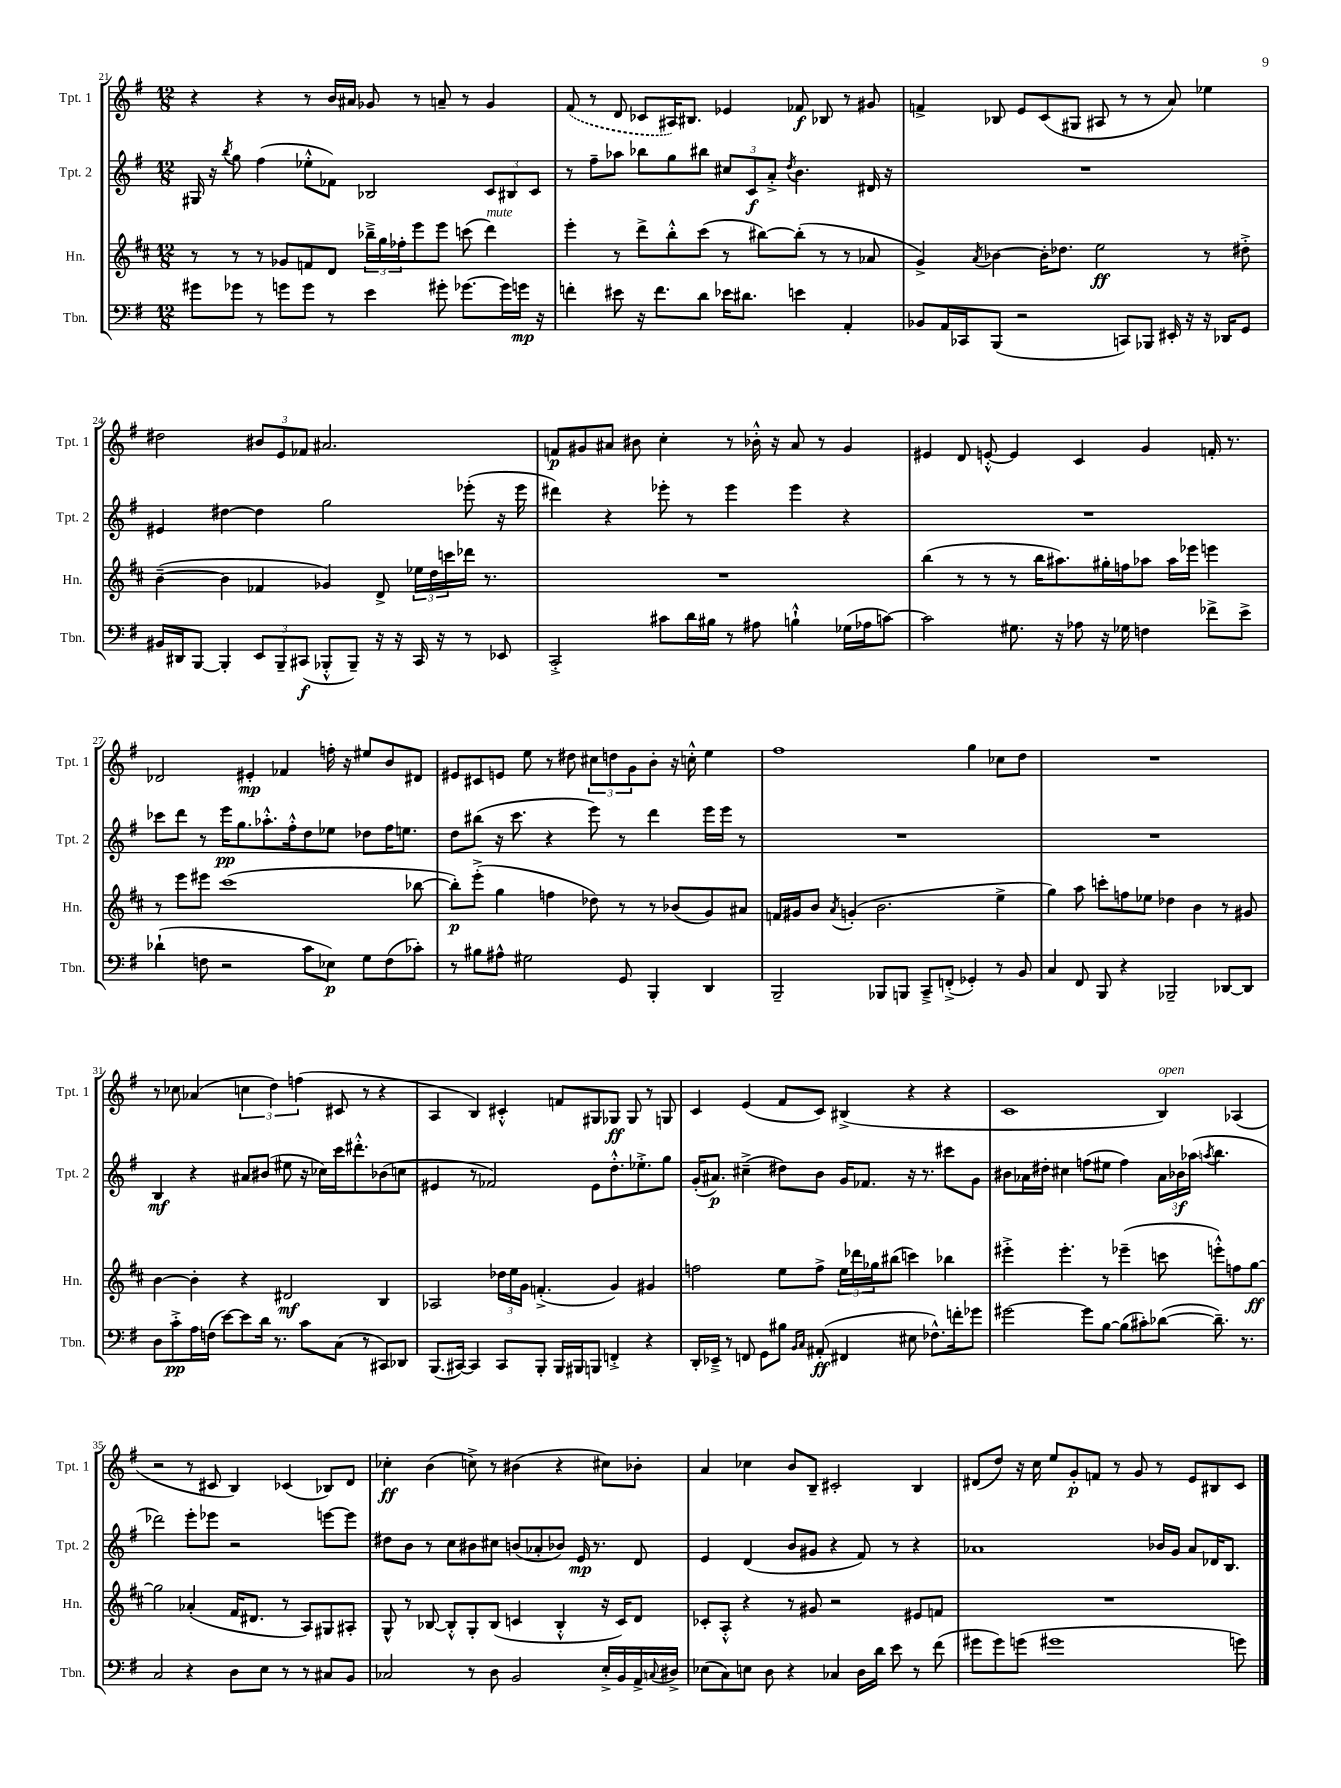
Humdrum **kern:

**kern	**kern	**kern	**kern
*staff4	*staff3	*staff2	*staff1
*clefF4	*clefG2	*clefG2	*clefG2
*k[f#]	*k[f#c#]	*k[f#]	*k[f#]
*M12/8	*M12/8	*M12/8	*M12/8
8g#	8r	16G#	4r
.	.	16r	.
.	.	8qbb	.
8g-	8r	8gg	.
8r	8r	(4ff#	4r
8g	8g-	.	.
8g	8f	8ee-'^^	8r
8r	8d	8f-)	16b
.	.	.	16a#
4e	24bb-~^	2B-	8g-
.	24gg	.	.
.	24ff-'	.	.
.	8eee	.	8r
8g#'	8eee	.	8a~
[8.g-	(8ccc	.	8r
.	4ddd)	12c	4g-
16g-]	.	.	.
.	.	12B#	.
16g	.	.	.
.	.	12c	.
16r	.	.	.
=	=	=	=
4f'	4eee'	8r	(8f#
.	.	8ff#~	8r
8e#	8r	8aa-	8d
16r	8ddd^	8bb-	8c-
8.f	.	.	.
.	8bb'^^	8gg	16A#)
.	.	.	8.B#
8d	(8ccc#	8bb#	.
16e-	8r	12cc#	4e-
8.d#	.	.	.
.	.	12c	.
.	[8bb#)	.	.
.	.	12a'^	.
.	.	8qdd	.
4e	(8bb#']	4.b	8f-
.	8r	.	8B-
4AA'	8r	.	8r
.	8a-	16d#	8g#
.	.	16r	.
=	=	=	=
8BB-	4g^)	1.r	4f^
16AA	.	.	.
16CC-	.	.	.
.	8qa	.	.
(8BBB	[4b-	.	8B-
2r	.	.	8e
.	16b-']	.	(8c
.	8.dd-	.	.
.	.	.	8G#
.	2ee	.	8A#
8CC)	.	.	8r
8BBB-	.	.	8r
16EE#'	.	.	8a)
16r	.	.	.
16r	8r	.	4ee-
16DD-	.	.	.
8GG	8dd#'^	.	.
=	=	=	=
16BB#	([4b~	4e#	2dd#
16DD#	.	.	.
[8BBB	.	.	.
4BBB']	4b]	[4dd#	.
12EE	4f-	4dd#]	12b#
12BBB~	.	.	12e
(12CC#	.	.	12f-
8BBB-'^^	4g-)	2gg	2.a#
8BBB-~)	.	.	.
16r	8d^	.	.
16r	.	.	.
16CC#	24ee-	.	.
.	24dd	.	.
16r	.	.	.
.	24ccc	.	.
8r	16ddd-	(8eee-'	.
.	8.r	.	.
8EE-	.	16r	.
.	.	16eee-	.
=	=	=	=
2CC'^	1.r	4ddd#)	8f
.	.	.	8g#
.	.	4r	8a#
.	.	.	8b#
8c#	.	8eee-'	4cc'
16d	.	8r	.
16B#	.	.	.
8r	.	4eee-	8r
8A#	.	.	16b-'^^
.	.	.	16r
4B`^^	.	4eee-	8a#
.	.	.	8r
(16G-	.	4r	4g#
16A-	.	.	.
[8c)	.	.	.
=	=	=	=
2c]	(4bb	1.r	4e#
.	8r	.	8d
.	8r	.	[8e'^^
8.G#	8r	.	4e]
.	16bb	.	.
16r	8.aa#)	.	.
8A-	.	.	4c
16r	16gg#'	.	.
16G-	16ff	.	.
4F	8aa-	.	4g
.	16aa-	.	.
.	16eee-	.	.
8f-^	4eee	.	16f'
.	.	.	8.r
8e^	.	.	.
=	=	=	=
(4d-`	8r	8ccc-	2d-
.	8eee	8ddd	.
8F	8eee#	8r	.
2r	(1ccc#	16eee	.
.	.	8.gg	.
.	.	.	4e#'
.	.	8.aa-'^^	.
.	.	.	4f-
.	.	16ff#'^^	.
8c	.	8dd	.
8E-)	.	8ee-	16ff'
.	.	.	16r
8G	.	8dd-	8ee#
(8F	.	16ff#	8b
.	.	8.ee	.
8c-')	[8bb-	.	8d#
=	=	=	=
8r	8bb-'])	8dd	8e#
8B#	(8eee'^	(8bb#	8c#
8A#^^	4gg	16r	8e
.	.	8.ccc	.
2G#	.	.	8ee
.	4ff	4r	8r
.	.	.	8dd#
.	8dd-)	8eee)	12cc#
.	.	.	12dd
8GG	8r	8r	.
.	.	.	12g
4BBB'	8r	4ddd	8b'
.	(8b-	.	16r
.	.	.	16cc'^^
4DD	8g)	16eee	4ee
.	.	16eee	.
.	8a#	8r	.
=	=	=	=
2BBB~	16f	1.r	1ff#
.	16g#	.	.
.	8b	.	.
.	8qa	.	.
.	(4g'	.	.
8BBB-	2.b	.	.
8BBB	.	.	.
8CC~^	.	.	.
(8FF'^	.	.	.
4GG-')	.	.	4gg
8r	4ee^	.	8cc-
8BB	.	.	8dd
=	=	=	=
4C	4gg)	1.r	1.r
8FF#	8aa	.	.
8BBB	8ccc'	.	.
4r	8ff	.	.
.	8ee-	.	.
2BBB-~	4dd-	.	.
.	4b	.	.
[8DD-	8r	.	.
8DD-]	8g#	.	.
=	=	=	=
8D	[4b	4B	8r
8c'^	.	.	8cc-
16A	4b']	4r	(4a-
(16F	.	.	.
[8e)	.	.	.
8e]	4r	8a#	6cc
16d	.	(8b#	.
.	.	.	6dd)
8.r	.	.	.
.	2d#	8ee#	.
.	.	.	(6ff
8c	.	16r	.
.	.	16cc-)	.
(8C	.	16ccc	8c#
.	.	8.ddd#'^^	.
8r	.	.	8r
8CC#)	4B	(8b-	4r
8DD-	.	8cc	.
=	=	=	=
(8.BBB	2A-	4e#	4A
[16CC#)	.	.	.
4CC#]	.	8r	4B)
.	.	2f-)	.
8CC#	24dd-	.	4c#'^^
.	24ee	.	.
.	24g	.	.
8BBB'	(4.f'^	.	.
16BBB	.	.	8f
16BBB#	.	.	.
8BBB	.	8e#	8G#
4FF'^	4g)	8.dd'^^	8G-
.	.	.	8G-
.	.	8.ee-'^	.
4r	4g#	.	8r
.	.	8gg	8G
=	=	=	=
16DD'	2ff	(16g'	4c
16EE-~^	.	8.a#)	.
8r	.	.	.
8FF	.	(4cc#~^	(4e
8GG	.	.	.
8B#	8ee	8dd#)	8f#
16qqBB	.	.	.
16qqC	.	.	.
(8AA#'	8ff^	8b	8c)
4FF#	24ee	16g	(4B#^
.	24ddd-	.	.
.	.	8.f-	.
.	24gg-	.	.
.	(8bb#	.	.
8E#	4ccc)	16r	4r
.	.	8.r	.
8.F-^^)	.	.	.
.	4bb-	8ccc#	4r
16f'	.	.	.
8g-	.	8g	.
=	=	=	=
[2g#	4eee#'^	8b#	1c
.	.	16a-	.
.	.	16dd#'	.
.	4.eee#'	4cc#	.
8g#]	.	(8ff	.
[8B	8r	8ee#	.
(8B]	(4eee-~	4ff)	.
8c#')	.	.	.
([8d-	8ccc	24a-	4B)
.	.	24b-	.
.	.	(24aa-	.
.	.	8qaa	.
8.d-~])	8eee'^^)	4.bb	.
.	8ff	.	(4A-
8.r	.	.	.
.	[8gg	.	.
=	=	=	=
2C	2gg]	2ddd-)	2r
4r	(4a-'	8eee'	8r
.	.	8eee-	8c#
8D	16f#	2r	4B)
.	8.d#	.	.
8E	.	.	.
8r	8r	.	(4c-
8r	8A)	.	.
8C#	8G#	[8eee	8B-)
8BB	8A#'	8eee]	8d
=	=	=	=
2C-	8G^^	8dd#	4cc-'
.	8r	8b	.
.	[8B-	8r	(4b
.	8B-'^^]	8cc	.
8r	8G'	8b#	8cc^)
8D	(8B-	8cc#	8r
2BB	4c	(8b	(4b#
.	.	8a-'	.
.	4B-'^^	8b-)	4r
.	.	16e	.
.	.	8.r	.
16E'^	16r	.	8cc#)
16BB	16c)	.	.
16AA^	8d	8d	8b-'
8qqC	.	.	.
16D#^	.	.	.
=	=	=	=
(8E-	8c-'	4e	4a
8C)	8A'^^	.	.
8E	4r	(4d	4cc-
8D	.	.	.
4r	8r	8b	8b
.	8g#	8g#	8B~
4C-	2r	4r	2c#'
16D	.	8f#)	.
16d	.	.	.
8e	.	8r	.
8r	8e#	4r	4B
(8f#	8f	.	.
=	=	=	=
8g#	1.r	1a-	(8d#
8g#)	.	.	8dd)
(8g	.	.	16r
.	.	.	16cc
1g#	.	.	8ee
.	.	.	8g'
.	.	.	8f
.	.	.	8r
.	.	.	8g
.	.	16b-	8r
.	.	16g	.
.	.	8a-	8e
.	.	16d-	8B#
.	.	8.B	.
8g)	.	.	8c
==	==	==	==
*-	*-	*-	*-
